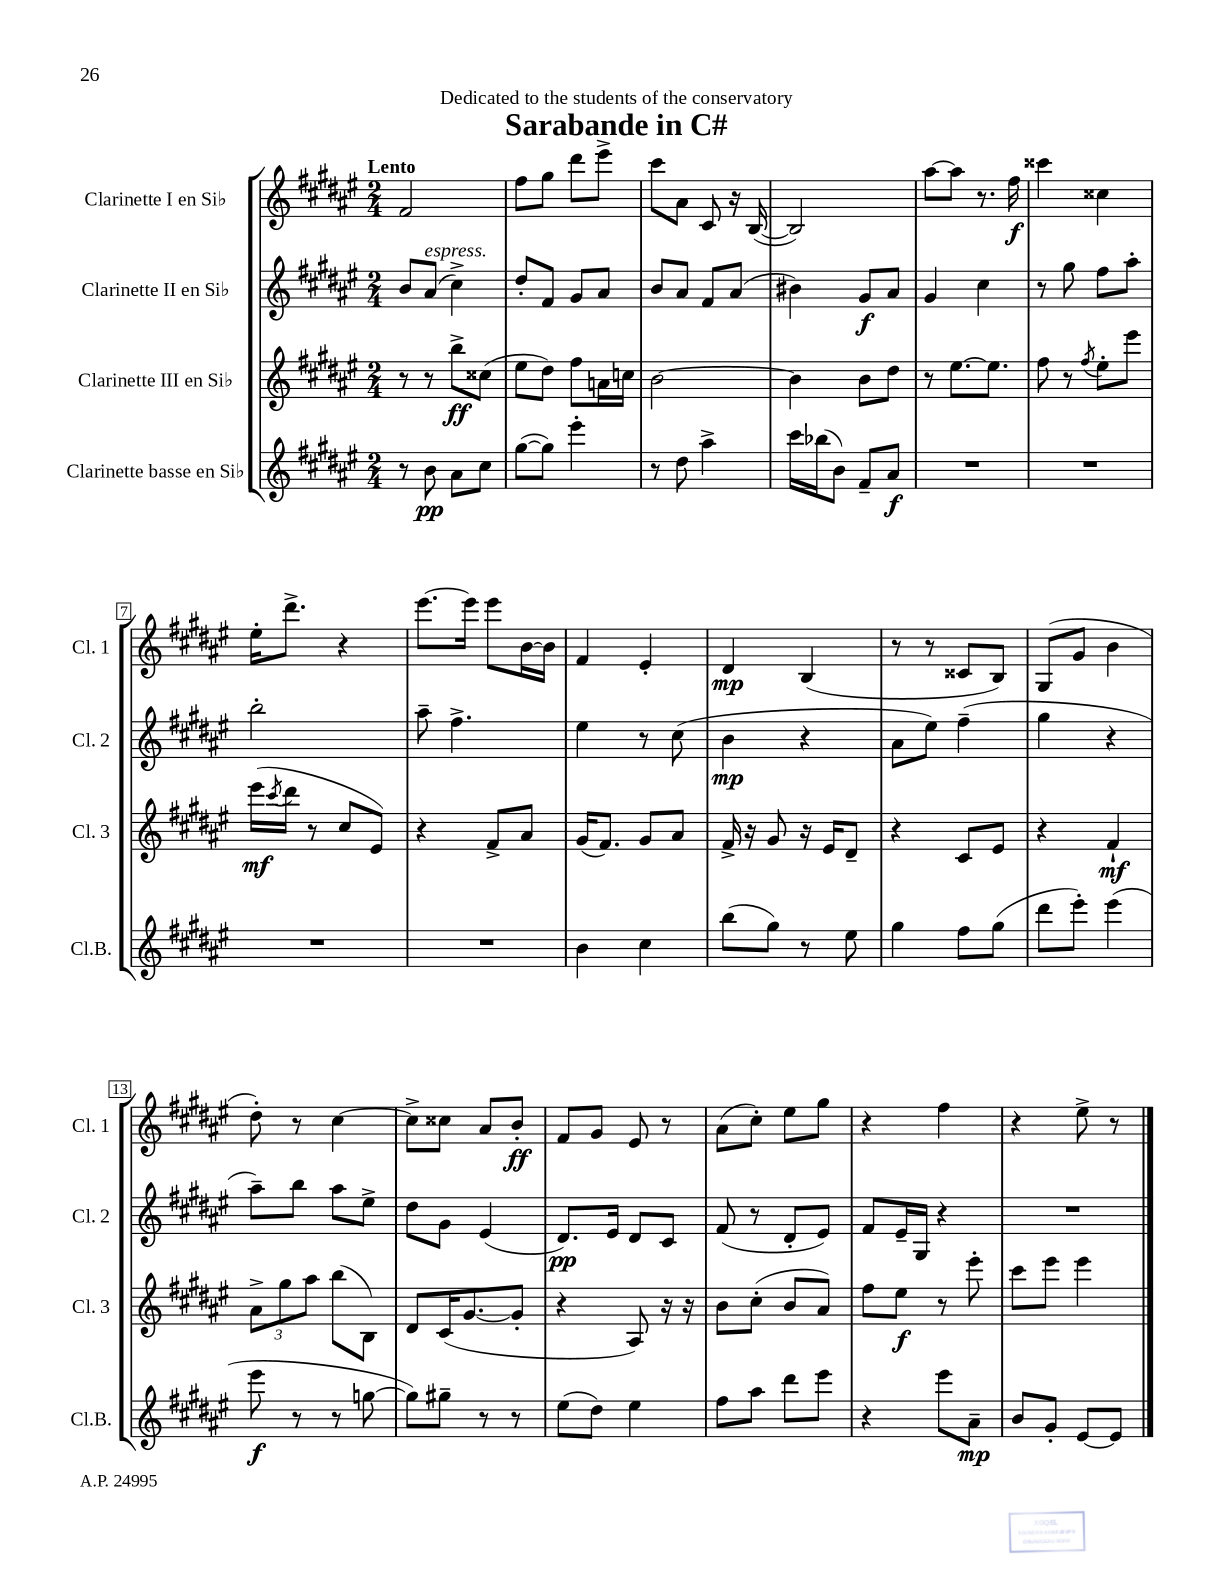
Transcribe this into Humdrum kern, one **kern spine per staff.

**kern	**kern	**kern	**kern
*staff4	*staff3	*staff2	*staff1
*clefG2	*clefG2	*clefG2	*clefG2
*k[f#c#g#d#a#e#]	*k[f#c#g#d#a#e#]	*k[f#c#g#d#a#e#]	*k[f#c#g#d#a#e#]
*M2/4	*M2/4	*M2/4	*M2/4
8r	8r	8b/L	2f#/
8b\	8r	(8a#/J	.
8a#\L	8bb^\L	4cc#^\)	.
8cc#\J	(8cc##\J	.	.
=	=	=	=
([8gg#\L	8ee#\L	8dd#'/L	8ff#\L
8gg#\]J)	8dd#\J)	8f#/J	8gg#\J
4eee#'\	8ff#\L	8g#/L	8ddd#\L
.	16a\L	8a#/J	8eee#^\J
.	16cc\JJ	.	.
=	=	=	=
8r	[2b\	8b/L	8ccc#\L
8dd#\	.	8a#/J	8a#\J
4aa#^\	.	8f#/L	8c#/
.	.	(8a#/J	16r
.	.	.	([16B/
=	=	=	=
16ccc#\LL	4b\]	4b#\)	2B/])
(16bb-\J	.	.	.
8b\J)	.	.	.
8f#~/L	8b\L	8g#/L	.
8a#/J	8dd#\J	8a#/J	.
=	=	=	=
2r	8r	4g#/	[8aa#\L
.	[8.ee#\L	.	8aa#\]J
.	.	4cc#\	8.r
.	8.ee#\]J	.	.
.	.	.	16ff#\
=	=	=	=
2r	8ff#\	8r	4ccc##\
.	8r	8gg#\	.
.	8qff#/	.	.
.	8ee#'\L	8ff#\L	4cc##\
.	8eee#\J	8aa#'\J	.
=	=	=	=
2r	(16eee#\LL	2bb'\	16ee#'\LK
.	8qccc#/	.	.
.	16ddd#\JJ	.	8.ddd#^\J
.	8r	.	.
.	8cc#/L	.	4r
.	8e#/J)	.	.
=	=	=	=
2r	4r	8aa#~\	[8.eee#\L
.	.	4.ff#^\	.
.	.	.	16eee#\]Jk
.	8f#^/L	.	8eee#\L
.	8a#/J	.	[16b\L
.	.	.	16b\]JJ
=	=	=	=
4b\	(16g#/LK	4ee#\	4f#/
.	8.f#/J)	.	.
4cc#\	8g#/L	8r	4e#'/
.	8a#/J	(8cc#\	.
=	=	=	=
(8bb\L	16f#^/	4b\	4d#/
.	16r	.	.
8gg#\J)	8g#/	.	.
8r	16r	4r	(4B/
.	16e#/LK	.	.
8ee#\	8d#~/J	.	.
=	=	=	=
4gg#\	4r	8a#\L	8r
.	.	8ee#\J)	8r
8ff#\L	8c#/L	(4ff#~\	8c##/L
(8gg#\J	8e#/J	.	8B/J)
=	=	=	=
8ddd#\L	4r	4gg#\	(8G#/L
8eee#'\J)	.	.	8g#/J
(4eee#\	4f#`/	4r	4b\
=	=	=	=
8eee#\	12a#^\L	8aa#~\L)	8dd#'\)
.	12gg#\	.	.
8r	.	8bb\J	8r
.	12aa#\J	.	.
8r	(8bb\L	8aa#\L	[4cc#\
[8gg\	8B\J)	8ee#^\J	.
=	=	=	=
8gg\]L)	8d#/L	8dd#\L	8cc#^\]L
8gg#~\J	(16c#/K	8g#\J	8cc##\J
.	[8.g#/	.	.
8r	.	(4e#/	8a#/L
8r	8g#'/]J	.	8b'/J
=	=	=	=
(8ee#\L	4r	8.d#/L)	8f#/L
8dd#\J)	.	.	8g#/J
.	.	16e#/Jk	.
4ee#\	8A#/)	8d#/L	8e#/
.	16r	8c#/J	8r
.	16r	.	.
=	=	=	=
8ff#\L	8b\L	(8f#/	(8a#\L
8aa#\J	(8cc#'\J	8r	8cc#'\J)
8ddd#\L	8b/L	8d#'/L	8ee#\L
8eee#\J	8a#/J)	8e#/J)	8gg#\J
=	=	=	=
4r	8ff#\L	8f#/L	4r
.	8ee#\J	16e#~/L	.
.	.	16G#/JJ	.
8eee#\L	8r	4r	4ff#\
8a#~\J	8eee#'\	.	.
=	=	=	=
8b/L	8ccc#\L	2r	4r
8g#'/J	8eee#\J	.	.
[8e#/L	4eee#\	.	8ee#^\
8e#/]J	.	.	8r
==	==	==	==
*-	*-	*-	*-
